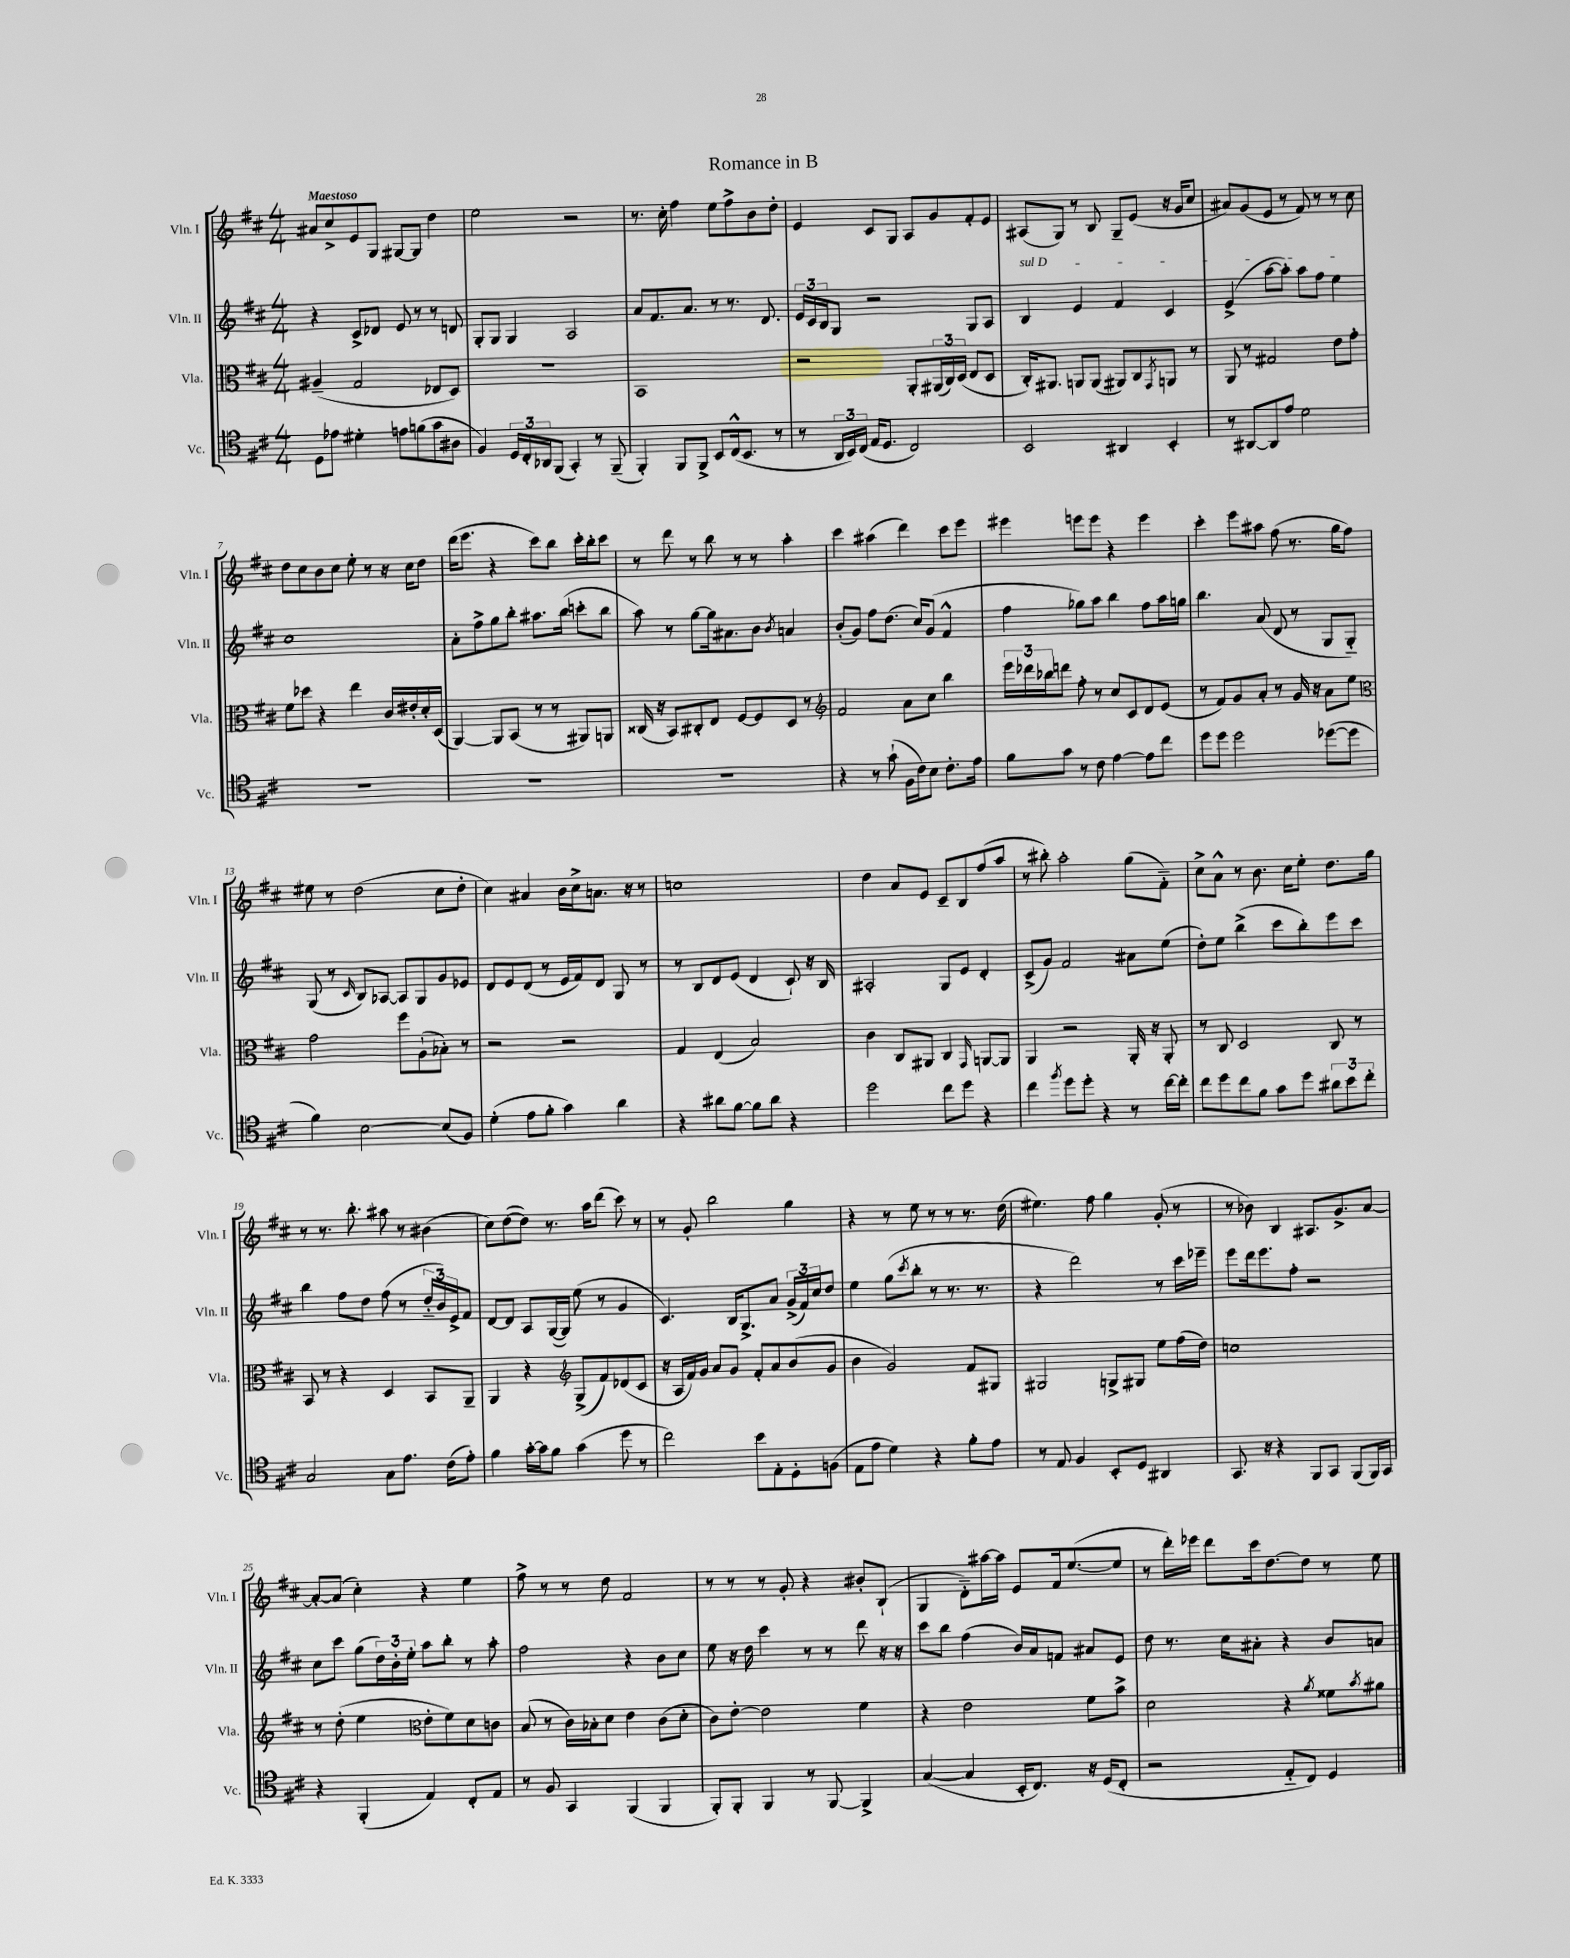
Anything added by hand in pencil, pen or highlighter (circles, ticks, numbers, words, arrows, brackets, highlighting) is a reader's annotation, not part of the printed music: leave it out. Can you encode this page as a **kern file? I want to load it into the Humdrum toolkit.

**kern	**kern	**kern	**kern
*staff4	*staff3	*staff2	*staff1
*clefC4	*clefC3	*clefG2	*clefG2
*k[f#c#]	*k[f#c#]	*k[f#c#]	*k[f#c#]
*M4/4	*M4/4	*M4/4	*M4/4
8D\L	(4A#~/	4r	8a#/L
8e-\J	.	.	8cc#^/
4d#'\	2G/	8c#^/L	8e/
.	.	8d-/J	8G/J
8e\L	.	8e/	[8G#/L
(8f\	.	8r	8G#/]J
8g\	8E-/L	8r	4dd\
8A#\J	8D/J)	8d/	.
=	=	=	=
4F#/)	1r	8G'/L	2ee\
.	.	8G/J	.
24D/LL	.	4G/	.
24C#'/	.	.	.
24AA-/J	.	.	.
(8FF#/J	.	.	.
4GG'/)	.	2A/	2r
8r	.	.	.
(8FF#~/	.	.	.
=	=	=	=
4FF#'/)	1BB	8a/L	8.r
.	.	8.f#/	.
.	.	.	16cc#'\
8FF#/L	.	.	4ff#\
.	.	8.a/J	.
8FF#^/J	.	.	.
8BB/L	.	8r	8ee\L
(16C#^^/k	.	8.r	8ff#^\
8.BB/J	.	.	.
.	.	.	8b\
.	.	8.d/	.
8r	.	.	8dd'\J
=	=	=	=
8r	2r	24e/LL	4e/
.	.	24c#/	.
.	.	24B/J	.
24AA/LL	.	8G/J	.
24BB/)	.	.	.
(24C#/JJ	.	.	.
16E/LK	.	2r	8c#/L
8.D/J	.	.	.
.	.	.	8G/J
2C#/)	8AA'/L	.	8A/L
.	(24AA#/L	.	8g/
.	24C#/)	.	.
.	(24D/JJ	.	.
.	8E/L	8G/L	8f#'/
.	8D/J	8A/J	8e/J
=	=	=	=
2BB/	16C#'/LK)	4B/	(8A#/L
.	8.AA#/J	.	.
.	.	.	8G/J)
.	8AA/L	4e/	8r
.	(8AA/J	.	8B/
4AA#/	8AA#/L)	4f#/	8G~/L
.	8C#/	.	(8e/J
.	8qGG/	.	.
4BB'/	8AA/J	4c#/	16r
.	.	.	16g/LK
.	8r	.	8cc#/J
=	=	=	=
8r	8AA/	(4e^/	8a#/L)
[8AA#/L	8r	.	(8g/
8AA#/]	2G#/	[8aa\L	8e/J
8e/J	.	8aa'\]J)	8r
2d\	.	8aa\L	8f#/)
.	.	8ff#\J	8r
.	8e\L	4ee\	8r
.	8g'\J	.	8cc#\
=	=	=	=
1r	8f#\L	1cc#	8dd\L
.	8dd-\J	.	8cc#\
.	4r	.	8b\
.	.	.	8cc#\J
.	4ee\	.	8ee'\
.	.	.	8r
.	16c#/LL	.	16r
.	16e#'/	.	16cc#\LK
.	16d'/	.	8dd\J
.	(16D/JJ	.	.
=	=	=	=
1r	[4AA/)	8a'\L	(16ddd\LK
.	.	.	8.eee\J
.	.	8ff#^\	.
.	8AA/]L	8gg\	4r
.	(8BB/J	8bb'\J	.
.	8r	8.aa#\L	8ccc#\L)
.	8r	.	8bb\J
.	.	(16bb\Jk	.
.	8AA#/L)	8ccc'\L	16ccc#'\LL
.	.	.	16bb'\J
.	8AA/J	8bb\J	8ccc#\J
=	=	=	=
1r	(16C##/	8aa\)	8r
.	16r	.	.
.	8BB/L)	8r	8ddd\
.	8C#'/	[8gg\L	8r
.	8E/J	16gg\]k	8bb\
.	.	8.a#\	.
.	[8F#/L	.	8r
.	8F#/]	8b\J	8r
.	.	8qb/	.
.	8D/J	4a/	4aa'\
.	8r	.	.
=	=	=	=
*	*clefG2	*	*
4r	2f#/	(8b'/L	4ccc#\
.	.	8g/J)	.
8r	.	8ff#\L	(4aa#\
(8g`\	.	(8.dd\J	.
16F#\LL	8a\L	.	4ddd\)
16c#\J)	.	16cc#/LK)	.
8B\J	8cc#\J	(8g/J	.
8.c#'\L	4bb\	4f#^^/	8ccc#\L
.	.	.	8eee\J
16e\Jk	.	.	.
=	=	=	=
8f#\L	24eee\LL	4ff#\	4eee#\
.	24ddd-\	.	.
.	24bb-\J	.	.
8g\J	8ddd\J	.	.
8r	8ff#'\	8gg-\L)	8eee\L
8c#\	8r	8aa\J	8eee\J
[4e\	8cc#/L	4bb\	4r
.	8c#/	.	.
8e\]L	8d/	8ff#\L	4eee\
8cc#\J	(8e/J	16aa\L	.
.	.	16gg\JJ	.
=	=	=	=
8dd\L	8r	4.bb\	4ccc#'\
8dd\J	8f#/L)	.	.
2dd\	8g/	.	8eee\L
.	8a'/J	(8a/	8aa#\J
.	8r	8d/	(8ff#\
.	16g/	8r	8.r
.	16r	.	.
([8dd-\L	8a\L	8G/L	.
.	.	.	16gg\LK
8dd-\]J	8ee\J	8G'~/J)	8ff#\J)
=	=	=	=
*	*clefC3	*	*
4f#\)	2g\	(8G/	8ee#\
.	.	8r	8r
.	.	16qqc#/	.
[2B\	.	8B/L)	(2dd\
.	.	[8A-/J	.
.	8ff#\L	8A-/]L	.
.	(8A`\	8G/	.
(8B/]L	8B-'\J)	8g/	8cc#\L
8F#/J)	8r	8e-/J	8dd'\J
=	=	=	=
(4d'\	2r	8d/L	4cc#\)
.	.	8e/	.
8e\L	.	(8d/J	4a#/
8f#'\J	.	8r	.
4g\)	2r	16e/LL	16b\LL
.	.	16f#/J)	16cc#^\J
.	.	8d/J	8.a\J
4a\	.	8G/	.
.	.	.	16r
.	.	8r	8r
=	=	=	=
4r	4G/	8r	1cc
.	.	8B/L	.
8a#\L	(4E/	8d/	.
[8f#\J	.	(8e/J	.
8f#\]L	2B/)	4d/	.
8a#\J	.	.	.
4r	.	8c#`/)	.
.	.	16r	.
.	.	16B/	.
=	=	=	=
2dd\	4c#\	2A#'/	4dd\
.	8C#/L	.	8a/L
.	8AA#/J	.	8e/J
8cc#\L	4C#/	8G/L	8c#~/L
8dd\J	.	8e/J	8B/
.	16qqGG/	.	.
4r	[8AA/L	4d'/	(8ff#/
.	8AA/]J	.	8aa/J
=	=	=	=
4cc#\	4AA/	(8c#^/L	8r
.	.	8g/J)	8bb#'\)
8qff#/	.	.	.
8dd\L	2r	2f#/	2aa'\
8dd'\J	.	.	.
4r	.	.	.
8r	16AA'/	8a#\L	(8gg\L
.	16r	.	.
[16cc#\LL	8AA'/	(8ee\J	8f#'~\J)
16cc#'\]JJ	.	.	.
=	=	=	=
8cc#\L	8r	8dd'\L)	8cc#^\L
8dd\	8C#/	8ee\J	8a^^\J
8cc#\	2D/	(4bb^\	8r
8f#\J	.	.	8.b\
8g\L	.	8ccc#\L	.
.	.	.	16cc#\LK
8dd\J	.	8bb'\)	8ee'\J
12a#\L	8C#/	8eee\	8.dd\L
12b\	.	.	.
.	8r	8ccc#\J	.
12cc#'\J	.	.	.
.	.	.	16gg\Jk
=	=	=	=
2G/	8BB/	4bb\	8r
.	8r	.	8.r
.	4r	8ff#\L	.
.	.	.	8.bb'\
.	.	8dd\J	.
8G\L	4D/	(8ff#\	8aa#\
8.e\J	.	8r	8r
.	8BB/L	24dd'~/LL	(4b#\
.	.	24b/)	.
(16c#\LK	.	.	.
.	.	24e^/J	.
8e'\J)	8AA~/J	8f#/J	.
=	=	=	=
4f#\	4AA/	[8d/L	8cc#\L)
.	.	8d/]J	([8dd\
[16g'\LL	4r	8A/L	8dd\]J)
16g\]J	.	.	.
8f#\J	.	([16G/L	8.r
.	.	16G/]JJ)	.
*	*clefG2	*	*
(4g\	(8G^/L	(8ee\	.
.	.	.	16aa\LK
.	8f#/)	8r	(8ddd\J
8dd\	(8d-/	4g/	8ccc#\)
8r	8c#/J	.	8r
=	=	=	=
2cc#\)	16r	4.c#/)	8r
.	16A/LL	.	.
.	16f#/)	.	8g'/
.	16g/JJ	.	.
.	8a/L	.	2bb\
.	8g/J	16B/LK	.
.	.	8.G^/	.
8b\L	8f#'/L	.	.
8E'\	8a/	8a/J	.
8D'\	(8b/	(24g^/LL	4gg\
.	.	24f#/)	.
.	.	24cc#/J	.
(8F\J	8g/J	8dd/J	.
=	=	=	=
8E\L	4b\	4ee\	4r
8e\J	.	.	.
4d\)	2g/)	(8gg\L	8r
.	.	8qccc#/	.
.	.	8bb'\J	8ee\
4r	.	8r	8r
.	.	8.r	8r
8f#'\L	8f#/L	.	8.r
.	.	8.r	.
8e\J	8G#/J	.	.
.	.	.	(16dd\
=	=	=	=
8r	2G#/	4r	4.ee#\)
8E/	.	.	.
4F#/	.	2ddd\)	.
.	.	.	8ff#\
8BB'/L	8G^/L	.	4gg\
8D/J	8G#/J	.	.
4AA#/	8ee\L	8r	(8g'/
.	(16ff#\L	16ccc#\LL	8r
.	16dd\JJ)	16eee-~\JJ	.
=	=	=	=
8.GG/	1cc	8eee\L	8r
.	.	16ddd\k	8b-\)
16r	.	8.eee\	.
4r	.	.	4B/
.	.	8ff#'\J	.
8FF#/L	.	2r	8.A#/L
8GG/J	.	.	.
.	.	.	8.g^/
(8FF#/L	.	.	.
16FF#/L)	.	.	[8a/J
16GG/JJ	.	.	.
=	=	=	=
4r	8r	8cc#\L	8a'/_L
.	(8dd'\	8ccc#\J	(8a/]J
(4FF#'/	4ee\	(8gg\L	4cc#'\)
.	.	24dd\L)	.
.	.	24b'\	.
.	.	24ee'\JJ	.
*	*clefC3	*	*
4E/)	8e'\L	8aa\L	4r
.	8f#\)	8bb'\J	.
8C#'/L	8d\	8r	4ee\
8E/J	8c\J	8aa'\	.
=	=	=	=
8r	(8B/	2ff#\	8ff#^\
8F#/	8r	.	8r
4GG/	16c#\LL)	.	8r
.	16B-'\J	.	.
.	8d\J	.	8dd\
(4FF#/	4e\	4r	2f#/
4FF#/	(8c#\L	8b\L	.
.	8d'\J	8cc#\J	.
=	=	=	=
8FF#'/L)	8c#\L)	8ee\	8r
8FF#'/J	[8e'\J	16r	8r
.	.	16dd\	.
4FF#/	2e\]	4ccc#\	8r
.	.	.	8g'/
8r	.	8r	4r
[8FF#/	.	8r	.
4FF#^/]	4f#\	8ddd\	8b#'/L
.	.	16r	(8B`/J
.	.	16r	.
=	=	=	=
([4G/	4r	8ccc#\L	4G/
.	.	8bb\J	.
4G/]	2e\	(4ff#\	8d'~\L)
.	.	.	[16aa#\L
.	.	.	16aa#\]JJ
16BB'/LK	.	16b/LL)	8e/L
8.C#/J)	.	16a/J	.
.	.	8f/J	16f#/k
.	.	.	([8.ee/
16r	8f#\L	8a#/L	.
(16D/LK	.	.	.
8C#'/J	8b^\J	8e/J	8ee/]J
=	=	=	=
2r	2d\	8dd\	8r
.	.	8.r	16ddd'\LL)
.	.	.	16eee-\JJ
.	.	.	8ddd\L
.	.	16cc#\LK	.
.	.	8a#'\J	16ccc#\k
.	.	.	[8.dd\
8E'~/L	4r	4r	.
8C#/J)	.	.	8dd\]J
.	8qa/	.	.
4D/	8f##\L	8b/L	8r
.	8qb/	.	.
.	8a#\J	8a/J	8ee\
==	==	==	==
*-	*-	*-	*-
